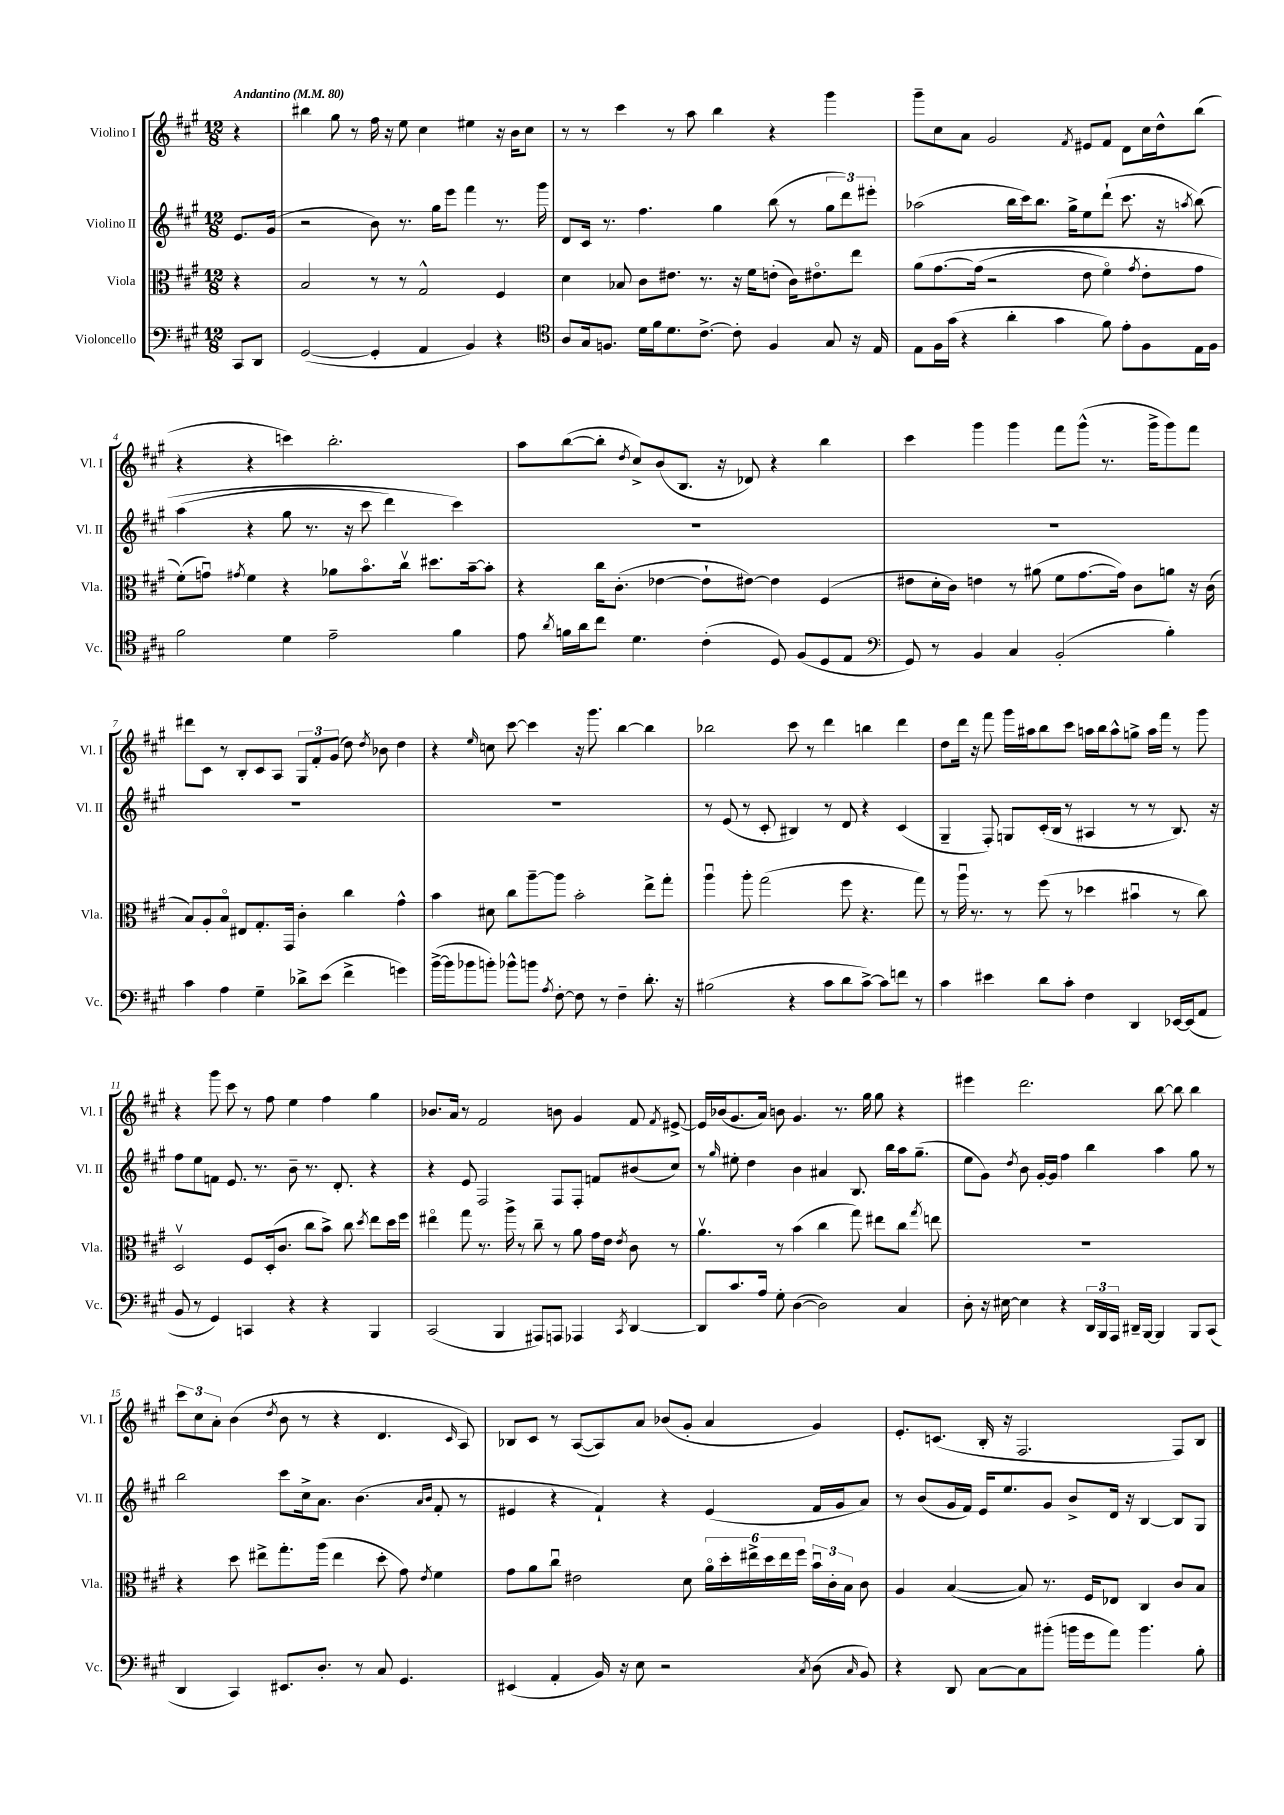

**kern	**kern	**kern	**kern
*part4	*part3	*part2	*part1
*staff4	*staff3	*staff2	*staff1
*I"Violoncello	*I"Viola	*I"Violino II	*I"Violino I
*I'Vc.	*I'Vla.	*I'Vl. II	*I'Vl. I
*clefF4	*clefC3	*clefG2	*clefG2
*k[f#c#g#]	*k[f#c#g#]	*k[f#c#g#]	*k[f#c#g#]
*M12/8	*M12/8	*M12/8	*M12/8
*MM80	*MM80	*MM80	*MM80
=	=	=	=
!	!	!	!LO:TX:a:B:t=Andantino
8CC#/L	4r	8.e/L	4r
8DD/J	.	.	.
.	.	(16g#/Jk	.
=1	=1	=1	=1
([2GG#/	2B/	2r	4bb#X\
.	.	.	8gg#\
.	.	.	8r
4GG#'/]	8r	8b\)	16ff#\
.	.	.	16r
.	8r	8.r	8ee\
4AA/	2G#^^/	.	4cc#\
.	.	16gg#\KL	.
.	.	8eee\J	.
4BB/)	.	4fff#\	4ee#X\
4r	4F#/	8.r	16r
.	.	.	16b\KL
.	.	.	8cc#\J
.	.	16ggg#\	.
=2	=2	=2	=2
*clefC4	*	*	*
8A/L	4d\	8d/L	8r
16G#/k	.	16c#/Jk	8r
8.Fn/J	.	8.r	.
.	8B-X/	.	4ccc#\
16d\LL	8c#\L	4.ff#\	.
16f#\J	.	.	.
8.d\	8.e#X\J	.	8r
.	.	.	8aa\
[8.c#^\J	8.r	.	.
.	.	4gg#\	4bb\
8c#'\]	16r	.	.
.	16f#\KL	.	.
4F/	(8en'\J	(8bb\	4r
.	16c#\KL)	8r	.
.	8.e#X\	.	.
8G#/	.	12gg#\L	4ggg#\
.	.	12ddd\)	.
16r	8ee\J	.	.
.	.	12eee#X'\J	.
16E/	.	.	.
=3	=3	=3	=3
8E\L	(8a\L	(2aa-X\	8ggg#~\L
16F#\L	[8.g#\	.	8cc#\
(16g#\JJ	.	.	.
4r	.	.	8a\J
.	(16g#\Jk]	.	.
.	2r	.	2g#/
4a'\	.	16bb\LL	.
.	.	16ccc#\J)	.
.	.	8.bb\J	.
4g#\	.	.	.
.	.	16gg#^\KL	.
.	.	.	8qf#/
.	8e\	8ee\	8e#X/L
8f#\)	4f#\)	(8ddd`\J	8f#/J
8e'\L	.	8.ccc#\	8d\L
.	8qg#/	.	.
8F#\	8e'\L	.	16cc#\L
.	.	16r	16dd^^\J
.	.	8qaan/	.
16E\L	8g#\J	(8bb\)	(8bb\J
16F#\JJ	.	.	.
!!LO:LB:g=z
=4	=4	=4	=4
2f#\	(8f#'\L)	(4aa\	4r
.	8gnu\J)	.	.
.	8qg#X/	.	.
.	4f#\	4r	4r
4d\	4r	8gg#\	4cccn\)
.	.	8.r	.
2e~\	8a-X\L	.	2.bb'\
.	.	16r	.
.	8.b\	8ccc#\	.
.	.	4ddd\)	.
.	16cc#v\Jk	.	.
.	8.dd#X\L	.	.
4f#\	.	4ccc#\)	.
.	[16b~\k	.	.
.	8b'\J]	.	.
=5	=5	=5	=5
8e\	4r	1.r	8aa\L
8qa/	.	.	.
16fn\LL	.	.	([8bb\
16a\J	.	.	.
8cc#\J	16cc#\KL	.	8bb'\J]
.	(8.c#'\J	.	.
.	.	.	8qdd/
4.d\	.	.	8cc#^/L)
.	[4e-X\	.	(8b/
.	.	.	8.B/J
(4c#'\	8e-`\L]	.	.
.	.	.	16r
.	[8e#X\J)	.	8d-X/)
8D/)	4e#\]	.	4r
(8F#/L	.	.	.
8D/	(4F#/	.	4bb\
8E/J	.	.	.
=6	=6	=6	=6
*clefF4	*	*	*
8GG#/)	8e#X\L	1.r	4ccc#\
8r	16d'\L	.	.
.	16c#\JJ)	.	.
4BB/	4en\	.	4ggg#\
4C#/	8r	.	4ggg#\
.	(8a#X\	.	.
(2BB'/	8f#\L	.	8fff#\L
.	[8.g#\	.	(8ggg#^^\J
.	.	.	8.r
.	16g#\Jk])	.	.
.	8c#\L	.	.
.	.	.	16ggg#^\KL
4B'\)	8an\J	.	8ggg#\)
.	16r	.	8fff#\J
.	(16c#\	.	.
!!LO:LB:g=z
=7	=7	=7	=7
4c#\	8B/L)	1.r	8ddd#X\L
.	8A'/	.	8c#\J
4A\	8B/J	.	8r
.	8E#X/L	.	8B'/L
4G#~\	8.G#'/	.	8c#/
.	.	.	8A/J
.	16GG#/Jk	.	.
8d-X^\L	4c#'\	.	12G#/L
.	.	.	12f#'/
(8e\J	.	.	.
.	.	.	(12g#/J
4f#^\	4cc#\	.	8dd\)
.	.	.	8qdd/
.	.	.	8b-X\
4gn\)	4g#^^\	.	4dd\
=8	=8	=8	=8
([16b^\LL	4b\	1.r	4r
16b\J]	.	.	.
8b-X\	.	.	.
.	.	.	16qqee/
8bn'\J)	8d#X\	.	8ccn\
8b-X^^\L	8cc#\L	.	[8ccc#\
8bn\J	[8aa~\	.	4ccc#\]
8qA/	.	.	.
[8F#'\	8aa\J]	.	.
8F#\]	2b'\	.	16r
.	.	.	8.ggg#\
8r	.	.	.
4F#~\	.	.	[4bb\
8.d'\	8ee^\L	.	4bb\]
.	8gg#'\J	.	.
16r	.	.	.
=9	=9	=9	=9
(2B#X\	4aau\	8r	2bb-X\
.	.	(8e/	.
.	8aa'\	8r	.
.	(2gg#\	8c#'/	.
4r	.	4B#X/)	8ccc#\
.	.	.	8r
8c#\L	.	8r	4ddd\
8d\	8ff#\	8d/	.
[8c#^\J)	4.r	4r	4bbn\
8c#\L]	.	.	.
8fn\J	.	(4c#/	4ddd\
8r	8gg#\)	.	.
=10	=10	=10	=10
4c#\	8r	4G#~/	8dd\L
.	16aau\	.	16ddd\Jk
.	8.r	.	16r
4e#X\	.	8F#'/)	8fff#\
.	8r	8Gn/L	16ggg#\LL
.	.	.	16aa#X\J
8d\L	(8ff#\	(16c#'/L	8bb\
.	.	16B/JJ	.
8c#'\J	8r	8r	8ccc#\J
4F#\	4dd-X\	4A#X/	16aan\LL
.	.	.	16bb\J
.	.	.	8aa^^\
4DD/	4b#Xu\	8r	8ggn^\J
.	.	8r	16aa\LL
.	.	.	16fff#\JJ
[16EE-X/LL	8r	8.B/)	8r
(16EE-/J]	.	.	.
8AA/J	8cc#\)	.	8ggg#\
.	.	16r	.
!!LO:LB:g=z
=11	=11	=11	=11
8BB/	2Dv/	8ff#\L	4r
8r	.	8ee\	.
4GG#/)	.	8fn\J	8ggg#\
.	.	8.e/	8ccc#\
4CCn/	8F#/L	.	8r
.	.	8.r	.
.	(16D'/k	.	8ff#\
.	8.c#/J	.	.
4r	.	8b~\	4ee\
.	8cc#\L	8.r	.
4r	8b^\J)	.	4ff#\
.	.	8.d'/	.
.	8cc#\	.	.
.	8qdd/	.	.
4BBB/	8ee\L	4r	4gg#\
.	16dd\L	.	.
.	16ff#\JJ	.	.
=12	=12	=12	=12
(2CC#/	4ee#X\	4r	8.b-X/L
.	.	.	16a/Jk
.	8gg#\	8e/	8r
.	8.r	2F#/	2f#/
4BBB/	.	.	.
.	16aa^\	.	.
.	8r	.	.
8AAA#X/L)	8cc#~\	.	.
8AAAn/J	8r	8F#/L	8bn\
4AAA-X/	8a\	8F#'/J	4g#/
.	16g#\LL	8fn/L	.
.	16e\JJ	.	.
8qCC#/	8qe/	.	.
[4DD/	8c#\	(8b#X/	8f#/
.	.	.	8qf#/
.	8r	8cc#/J)	[8e#X^/
=13	=13	=13	=13
8DD/L]	4.av\	8r	16e#/LL]
.	.	.	(16b-X/J
.	.	16qqgg#/	.
8.c#/	.	8ee#X'\	8.g#/
.	.	4dd\	.
16A/Jk	.	.	16a/Jk)
8G#'\	8r	.	8bn\
([4D\	(4b\	4b\	4.g#/
2D\])	4cc#\	4a#X/	.
.	.	.	8.r
.	8gg#\)	8.B/	.
.	.	.	16gg#\
.	8ee#X\L	.	8gg#\
.	.	16bb\LL	.
4C#/	8cc#\J	16aa\J	4r
.	.	(8.gg#~\J	.
.	8qgg#/	.	.
.	8een\	.	.
=14	=14	=14	=14
8D'\	1.r	8ee\L	4eee#X\
16r	.	8g#\J)	.
[16E#X\	.	.	.
.	.	8qdd/	.
4E#\]	.	8b\	2.ddd\
.	.	[16g#'/LL	.
.	.	16g#/JJ]	.
4r	.	4ff#\	.
24DD/LL	.	4bb\	.
24BBB/	.	.	.
24AAA/JJ	.	.	.
16DD#X~/LL	.	.	.
[16BBB/JJ	.	.	.
4BBB/]	.	4aa\	[8bb\
.	.	.	8bb\]
8BBB/L	.	8gg#\	4bb\
(8CC#/J	.	8r	.
!!LO:LB:g=z
=15	=15	=15	=15
4DD/	4r	2bb\	12ccc#\L
.	.	.	12cc#\
.	.	.	12a'\J
4CC#/)	8dd\	.	(4b\
.	8ee#X^\L	.	.
.	.	.	8qdd/
8.EE#X/L	8.gg#'\	8ccc#\L	8b\
.	.	16cc#^\k	8r
8.D'/J	(16aa\Jk	8.a\J	.
.	4ee#\	.	4r
8r	.	(4.b\	.
8C#/	8dd'\	.	4.d/
4.GG#/	8g#\)	.	.
.	.	16qqa/LL	.
.	8qe/	16qqb/JJ	.
.	4f#\	8f#'/	.
.	.	.	16qqc#/
.	.	8r	8A/)
=16	=16	=16	=16
(4EE#X/	8g#\L	4e#X/	8B-X/L
.	8a\	.	8c#/J
4AA'/	8cc#u\J	4r	8r
.	2e#X\	.	([8A/L
16BB/)	.	4f#`/)	8A/])
16r	.	.	.
8E\	.	.	8a/J
2r	.	4r	(8b-X/L
.	8d\	.	8g#'/J
.	24a\LL	(4e#/	4a/
.	24dd'\	.	.
.	24ee#X^\	.	.
.	24dd\	.	.
.	24ee#\	.	.
.	24ff#\JJ	.	.
8qC#/	.	.	.
(8D\	24bu\LL	16f#/LL	4g#/)
.	24c#'\	.	.
.	.	16g#/J	.
.	24B\JJ	.	.
16qqC#/	.	.	.
8BB/)	8c#\	8a/J)	.
=17	=17	=17	=17
4r	4A/	8r	8.e'/L
.	.	(8b/L	.
.	.	.	(8.cn/J
8DD/	([4B/	16g#/L	.
.	.	16f#/JJ)	.
[8C#\L	.	16e/KL	16B'/
.	.	8.ee/	16r
8C#\]	8B/])	.	2.F#/
(8b#X'\J	8.r	8g#/J	.
16bn\LL	.	8b^/L	.
16g#\J	16F#/KL	.	.
8a\J)	8E-X/J	16d/Jk	.
.	.	16r	.
4.b\	4C#/	[4B/	.
.	8c#/L	8B/L]	8F#/L)
8B'\	8B/J	8G#/J	8B/J
==	==	==	==
*-	*-	*-	*-
